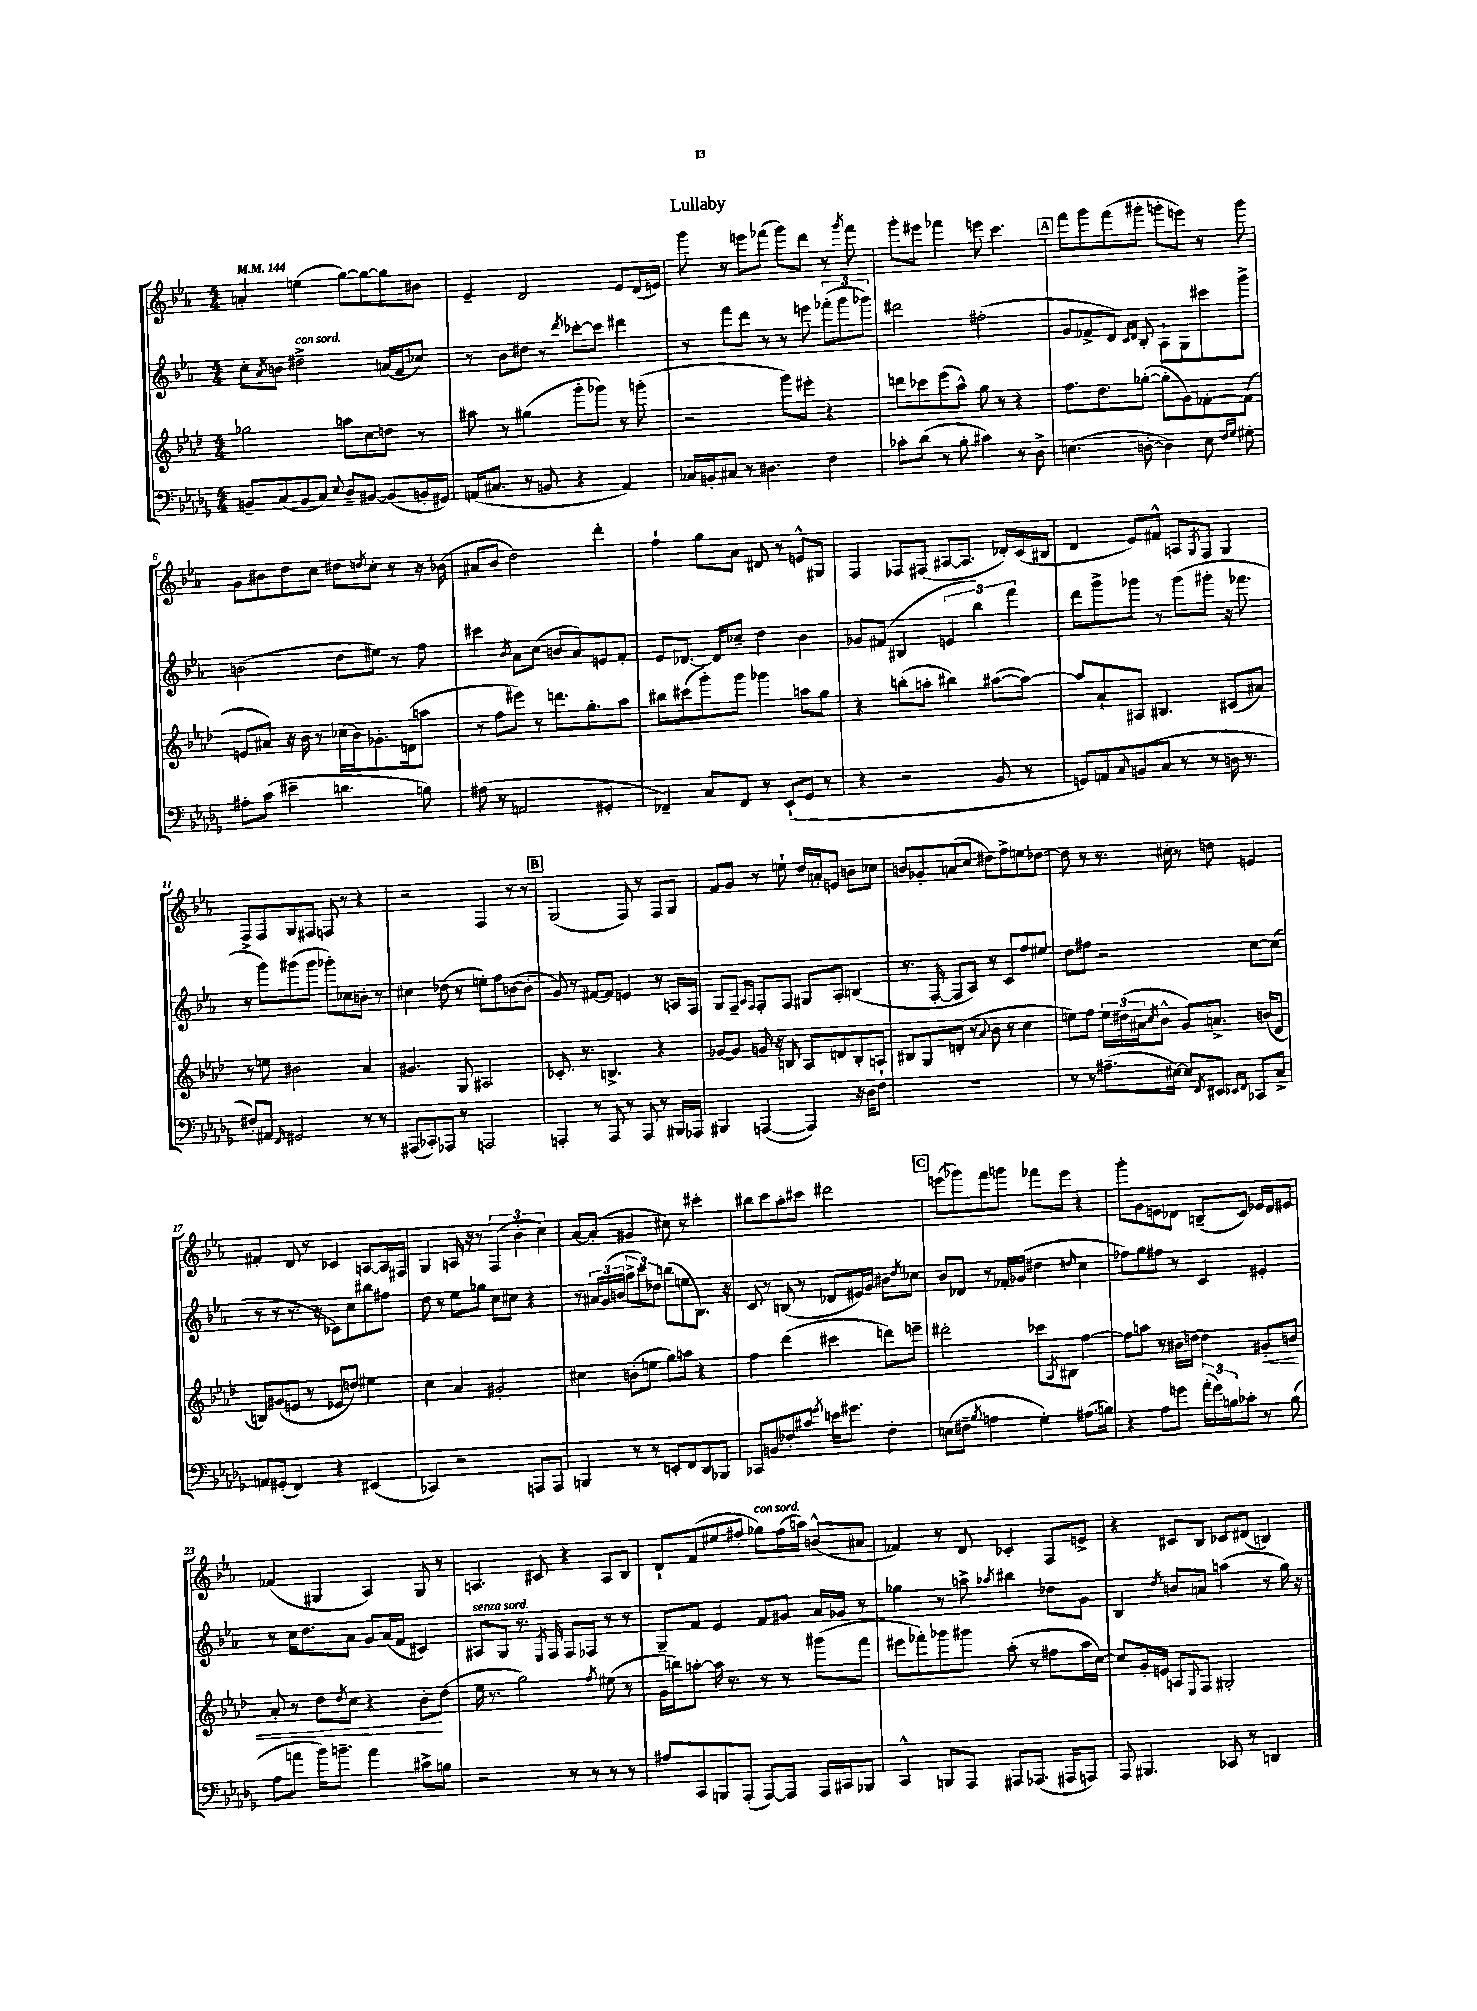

**kern	**kern	**dynam	**kern	**kern
*part4	*part3	*part3	*part2	*part1
*staff4	*staff3	*staff3	*staff2	*staff1
*clefF4	*clefG2	*	*clefG2	*clefG2
*k[b-e-a-d-g-]	*k[b-e-a-d-]	*	*k[b-e-a-]	*k[b-e-a-]
*M4/4	*M4/4	*	*M4/4	*M4/4
*MM144	*MM144	*	*MM144	*MM144
=1	=1	=1	=1	=1
8BBn~/L	2gg-X\	.	8cc'\L	4an'/
.	.	.	8qa-/	.
(8C/	.	.	8bn\J	.
!	!	!	!LO:TX:a:i:t=con sord.	!
8BB/	.	.	2dd#X^\	(4een\
8C/J)	.	.	.	.
8qqE-/	.	.	.	.
8D-~/L	8aan\L	.	.	[8gg\L)
[8BB#X/J	8cc\	.	.	8gg\_
(8BB#/L]	8ddn\J	.	(16an/LL	8gg\]
.	.	.	16f/J	.
16BBn'/L	8r	.	8cc-X/J)	8b#X\J
16GG#X/JJ)	.	.	.	.
=2	=2	=2	=2	=2
(16AAn/KL	8aa#X\	.	8r	4e-~/
8.C#X/J	.	.	.	.
.	8r	.	8b-\L	.
8r	(4gg#X\	.	8dd#X\J	2d/
8BBn/	.	.	8r	.
.	.	.	8qddd/	.
4r	8ggg'\L	.	[8ccc-X'\L	.
.	8ggg-X\J)	.	8ccc-\J]	.
4AA/)	8r	.	4ddd#X\	8e-/L
.	(8gggn'\	.	.	(16d/L
.	.	.	.	16en/JJ)
=3	=3	=3	=3	=3
16C-X/LL	2r	.	8r	8ggg\
16BBn'/J	.	.	.	.
8C#X/J	.	.	8fff\L	8r
8r	.	.	8ddd\J	8eeen\L
4.D#X\	.	.	8r	(8fff-X\J
.	8ggg\L)	.	8r	8ggg\L)
.	8eee#X'\J	.	8eeen\	8ddd\J
4F\	4r	.	(12fff-X'\L	8r
.	.	.	12ggg\	.
.	.	.	.	8qggg/
.	.	.	.	8fff-\
.	.	.	12ggg-X\J)	.
=4	=4	=4	=4	=4
8c-X'\L	8dddn\L	.	2ddd#X\	8ggg'\L
(8d-\J	8ccc-X\	.	.	8eee#X\J
8r	(8eee-\	.	.	4fff-X\
8B-'\	8aa-^^\J)	.	.	.
4c#X\)	8gg\	.	(2ff#X'\	8eeen\
.	8r	.	.	4.ccc\
8r	4r	.	.	.
8D-^\	.	.	.	.
!!LO:REH:place=s1:t=A
=5	=5	=5	=5	=5
(4.En\	8.ff\L	.	8g/L	8fff\L
.	.	.	8f-X^/	8ggg\
.	8.dd-\	.	.	.
.	.	.	8d/J)	(8fff\
.	.	.	16qqc/LL	.
.	.	.	16qqd/JJ	.
[8Dn'\	([8gg-X'\J	.	8B-'/	8ggg#X'\J
4D\])	8gg-'\L]	.	8A-`\L	8gggn'\L
.	8g\)	.	8G\	8eeen\J)
8E\	[8f-X'\	.	8ccc#X\	8r
16qqF/LL	.	.	.	.
16qqG-/JJ	.	.	.	.
8G#X'\	(8f-\J]	.	8ggg^\J	8ggg\
!!LO:LB:g=z
=6	=6	=6	=6	=6
8A#X'\L	8en/L	.	(2bn\	8g\L
(8c\J	8a#X/J)	.	.	8b#X\
4e#X~\	16r	.	.	8dd\
.	16b-\	.	.	.
.	8r	.	.	8cc\J
4.dn\	(16cc-X\LL	.	8dd\L	8dd#X\L
.	16b-\J)	.	.	.
.	.	.	.	8qddn/
.	8.g-X'\	.	8ee#X\J)	8cc'\J
.	.	.	8r	8r
.	(16dn\k	.	.	.
8Bn\)	8aan\J	.	8ff\	16r
.	.	.	.	(16b-X\
=7	=7	=7	=7	=7
(8A#X\	8r	.	4ccc#X\	8a#X/L
8r	8ff\L	.	.	8b-/J
.	.	.	8qb-/	.
2AAn/	8eee#X\J)	.	8a-\L	2dd\)
.	8r	.	(8cc\J	.
.	8.dddn\L	.	8bn/L	.
.	.	.	8a-/)	.
.	8.gg'\	.	.	.
4GG#X'/	.	.	8en/	4ddd'\
.	8aa-\J	.	8f'/J	.
=8	=8	=8	=8	=8
4FF-X~/)	8bb#X\L	.	8e-/L	4ff`\
.	(8ccc#X\	.	[8.d-X/J	.
8C/L	8ggg'\)	.	.	8gg\L
.	.	.	16d-/KL]	.
8FF-/J	8ggg\J	.	8cc-X~/J	8a-\J
8r	4ggg-X\	.	4dd\	8d#X/
(8EE-`/L	.	.	.	8r
8GG-/J	8aan\L	.	4b-\	8en^^/L
8r	8gg\J	.	.	8G#X/J
=9	=9	=9	=9	=9
4r	4r	.	8g-X/L	4F/
.	.	.	(8f#X/J	.
2r	(8bbn'\L	.	4B#X/	8F-X/L
.	8aan'\J	.	.	(8F#X/J
.	4bb#X\)	.	6en/	[8A#X/L
.	.	.	.	8.A#/J]
.	.	.	6bb-\)	.
8BB-/	([8aa#X\L	.	.	.
.	.	.	.	16d-X'/LL)
.	.	.	6fff\	.
8r	8aa#\J_)	.	.	(16c/
.	.	.	.	16B#X/JJ
=10	=10	=10	=10	=10
8GGn/L)	8aa#/L]	.	8ddd\L	4d/
8AAn/	8a-`/	.	8ggg^\	.
16qqC/	.	.	.	.
(8BBn/	8A#X/J	.	8ggg-X\J	8e-/L)
8C/J	4.B#X/	.	8r	8f#X^^/J
8r	.	.	(8ggg-\L	8An/L
.	.	.	.	8qG/
8r	.	.	8ggg#X'\J	8F/J
16Dn\	(8c#X/L	.	16r	4G/
8.r	.	.	8.fff-X\	.
.	8a#X/J)	.	.	.
!!LO:LB:g=z
=11	=11	=11	=11	=11
8F#X'/L)	8r	.	8r	8F^/L
8AA#X/J	8een\	.	8ggg\L)	8F/
16qqFF/	.	.	.	.
2GG#X/	2b#X\	.	(8ggg#X\	8G/
.	.	.	8ggg#\J	8F#X/J
.	.	.	8ggg-X'\L)	8Fn/
.	.	.	8cc-X\	8r
8r	4a-/	.	8bn'\J	4r
8r	.	.	8r	.
=12	=12	=12	=12	=12
(8AAA#X/L	4.g#X/	.	4cc#X\	2r
8CC-X'/)	.	.	.	.
8AAA-X/J	.	.	(8dd-X\	.
8r	8G/	.	8r	.
2AAAn/	2A#X/	.	8een'\L)	4F/
.	.	.	8ff\	.
.	.	.	([8bn\	8r
.	.	.	8b'\J]	8r
!!LO:REH:place=s1:t=B
=13	=13	=13	=13	=13
4AAAn'/	8.c-X'/	.	8g/)	(2G/
.	.	.	8r	.
.	8.r	.	.	.
8r	.	.	[8f#X/L	.
8AAA/	4.Bn^/	.	8f#/J]	.
8r	.	.	4en/	8F/)
8AAA/	.	.	.	8r
8r	4r	.	8r	8F/L
16BBB#X/LL	.	.	16An/LL	8G/J
16AAA-X/JJ	.	.	16F/JJ	.
=14	=14	=14	=14	=14
4BBB#X/	[8g-X/L	.	8G/L	8f/L
.	8g-/J]	.	8F~/J	8g/J
.	.	.	16qqA-/LL	.
.	.	.	16qqF/JJ	.
([4AAAn/	16gn/	.	8F'/L	8r
.	16r	.	.	.
.	8Bn/	.	8F/J	8een`\
4AAA/])	8A-/L	.	8G#X/L	16dd/LL
.	.	.	.	16an'/J
.	8dn/	.	8A-'/J	8en/J
16r	8B'/	.	(4Bn/	8bn\L
16D-\KL	.	.	.	.
8F`\J	8An/J	.	.	8cc-X\J
=15	=15	=15	=15	=15
1r	8B#X/L	.	8.r	8bn/L
.	8G/	.	.	8g-X'/
.	.	.	[16F'/	.
.	(8dn'/J	.	8F/L]	(8an/
.	8r	.	8A-/J)	8cc/J
.	8qqa-/	.	.	.
.	8b-\	.	8r	8dd#X\L)
.	8r	.	8c/L	8ff^\
.	4cc\	.	8ff/	8een\
.	.	.	8ee#X/J	[8dd-X\J
=16	=16	=16	=16	=16
8r	8een\L)	.	8dd\L	8dd-\]
8r	8ff\J	.	8ff#X\J	8r
(8.A#X~\L	24ee\LL	.	2r	8.r
.	(24dd#X\	.	.	.
.	24a#X\J	.	.	.
.	8qcc/	.	.	.
.	8b-^^\J	.	.	.
[16E#X\Jk)	.	.	.	16cc#X'\
8E#/L]	8g/L)	.	.	8r
8qFF/	.	.	.	.
8EE#X/J	8.an^/J	.	.	8ddn\
16qqEE-X/LL	.	.	.	.
16qqFF/JJ	.	.	.	.
8CC-X/L	.	.	[8cc\L	4en/
.	(16bn/KL	.	.	.
8C^/J	8d-/J	.	(8cc\J]	.
!!LO:LB:g=z
=17	=17	=17	=17	=17
8AAn/L	8Bn/L)	.	8r	4f#X'/
(8GG#X'/J	(8g#X/	.	8r	.
4FF/)	8en/J	.	8.r	8d/
.	8r	.	.	8r
.	.	.	16r	.
4r	8e-X/L	.	8c-X\L)	4c-X/
.	8ddn/J)	.	8cc\	.
(4EE#X/	4ee#X\	.	8bb#X\	[8An/L
.	.	.	8ff#X\J	16A/L]
.	.	.	.	16F#X/JJ
=18	=18	=18	=18	=18
4CC-X/)	4cc\	.	8dd\	4G/
.	.	.	8r	.
2r	4a-/	.	8ee-\L	16An/
.	.	.	.	16r
.	.	.	8gg-X\J	8r
.	2g#X'/	.	8cc\L	(6F/
.	.	.	8cc#X\J	.
.	.	.	.	6b-'\
8AAAn/L	.	.	4r	.
.	.	.	.	6cc\)
8AAA/J	.	.	.	.
=19	=19	=19	=19	=19
4BBBn/	4cc#X\	.	8r	[8a-/L
.	.	.	24a#X/LL	(8a-'/J]
.	.	.	(24g/	.
.	.	.	24bn/JJ	.
8r	(8bn'\L	.	12aa-^\L	4g#X/
.	.	.	12ccc\)	.
8r	8een\J	.	.	.
.	.	.	12dd-X\J	.
8EEn'/L	8gg\L)	.	(8bbn\L	8cc#X\)
8FF/	8aan\J	.	8een\	8r
8DD-/	4r	.	8.B-\J)	4ccc#X'\
8BBB-X/J	.	.	.	.
.	.	.	16r	.
=20	=20	=20	=20	=20
8CC-X/L	4ff\	.	8c/	8bb#X\L
8BBn/	.	.	8r	8ccc\
8F-X'/	(4ddd-\	.	(8Bn/	8aa-'\
8c#X/J	.	.	8r	8ccc#X\J
8qg-/	.	.	.	.
16en\KL	4ccc#X\	.	8d-X/L	2ddd#X\
8.g#X\J	.	.	.	.
.	.	.	16e#X/L)	.
.	.	.	16g/JJ	.
4F-'\	8dddn\L)	.	8b#X\L	.
.	.	.	8qdd/	.
.	8eeen~\J	.	8cc-X\J	.
!!LO:REH:place=s1:t=C
=21	=21	=21	=21	=21
(8En\L	2ddd#X'\	.	8b-/L	(8eeen\L
8F#X~\J	.	.	8d-X/J	8ggg-X\)
8qB-/	.	.	.	.
4An\	.	.	8r	8fff\
.	.	.	16f-X'/LL	8gggn\J
.	.	.	(16g-X/JJ	.
4G-'\)	8ccc-X\L	.	4dd#X\	8fff-X\L
.	8qA-/	.	.	.
.	8B#X\J	.	.	8eee\J
.	.	.	16qqddn/	.
(8.A#X\L	[4ff\	.	4cc\	4r
16Bn\Jk)	.	.	.	.
=22	=22	=22	=22	=22
4r	8ff\L]	.	8ff-X\L)	8ggg'\L
.	8aan\J	.	8gg\	8g\
8A-\L	8r	.	8ff#X\J	8en\
8gn\J	16b#X\LL	.	8r	8d-X\J
.	[16ddn\JJ	.	.	.
(24a-'\LL	4dd\]	.	4c/	(8Bn~/L
24g\)	.	.	.	.
24Bn\J	.	.	.	.
8c-X'\J	.	.	.	8c/J)
!	!	!LO:HP:b	!	!
8r	8g#X'/L	<	4e#X'/	16e-X/LL
.	.	.	.	16d-/J
(8B\	8bn/J	.	.	8e#X/J
!!LO:LB:g=z
=23	=23	=23	=23	=23
8A-\L	8a-'/	.	8r	(4f-X/
8an\J	8r	.	16cc\KL	.
.	.	.	8.dd\	.
16b-\KL)	8dd-\L	.	.	4G#X/
8.bn~\J	.	.	.	.
.	8qdd-/	.	.	.
.	8cc\J	.	8a-\J	.
4a\	4r	.	8g/L	4A-/)
.	.	.	(16a-/L	.
.	.	.	16f/JJ	.
8c#X^\L	8b-'\L	.	4c#X/)	8G#/
8Bn\J	(8dd-\J	[	.	8r
=24	=24	=24	=24	=24
!	!	!	!LO:TX:a:i:t=senza sord.	!
2r	16ee-\	.	8A#X/L	4.An/
.	8.r	.	.	.
.	.	.	8G/J	.
.	2gg\)	.	8.r	.
.	.	.	.	8c#X/
.	.	.	8qE-/	.
.	.	.	16F/	.
8r	.	.	8F/L	4r
8r	.	.	8F-X/J	.
.	8qff/	.	.	.
8r	(8ee#X\	.	8r	8A/L
8r	8r	.	8r	8B-/J
=25	=25	=25	=25	=25
8A#X/L	16g\LL	.	8G~/L	8d`/L
.	16bbn\J)	.	.	.
8CC/	[8aan'\J	.	8f/J	(8f/
8BBBn/	16aa\]	.	4e-/	8ee#X/
.	8.r	.	.	.
(8AAA-'/J	.	.	.	8ff#X'/J
!	!	!	!	!LO:TX:a:i:t=con sord.
[8AAA-/L)	8r	.	8f/L	8gg-X\L)
8AAA-/J]	8r	.	8g#X/J	(16ff#\L
.	.	.	.	16aan\JJ)
16AAA-/LL	(8ggg#X\L	.	16a-/LL	(8bn^^/L
16CC#X/J	.	.	16g-X/JJ	.
8BBB-X/J	8fff\J	.	8r	8a#X/J
=26	=26	=26	=26	=26
4CC^^/	8eee#X\L	.	4gg-X\	4f-X/)
.	8fff-X'\)	.	.	.
8BBBn/L	8ggg-X\	.	8r	8r
8AAA-/J	8ggg#X\J	.	8aan^\	8d/
.	.	.	8qaa-X/	.
8AAA#X/L	(8aa-'\	.	4bb#X\	4c-X'/
(8.AAA-X/J	8r	.	.	.
.	8ff#X\L	.	8dd-X\L	8F/L
16AAA#X/KL	.	.	.	.
8AAAn/J)	16aa-\L	.	8g\J	8en^/J
.	[16cc\JJ)	.	.	.
=27	=27	=27	=27	=27
8AAA-/	8cc/L]	.	4B-/	4r
4.BBB#X/	16g'/L	.	.	.
.	16en/JJ	.	.	.
.	.	.	8qdd/	.
.	8An/L	.	8bn/L	8c#X/L
.	8qqE-/	.	.	.
.	8F/J	.	8an/J	8B-/J
8CC-X/	2G#X'/	.	(4aan\	8c-X/L
8r	.	.	.	(8d#X/J
4DDn/	.	.	8r	4Bn/)
.	.	.	16gg\)	.
.	.	.	16r	.
==	==	==	==	==
*-	*-	*-	*-	*-
